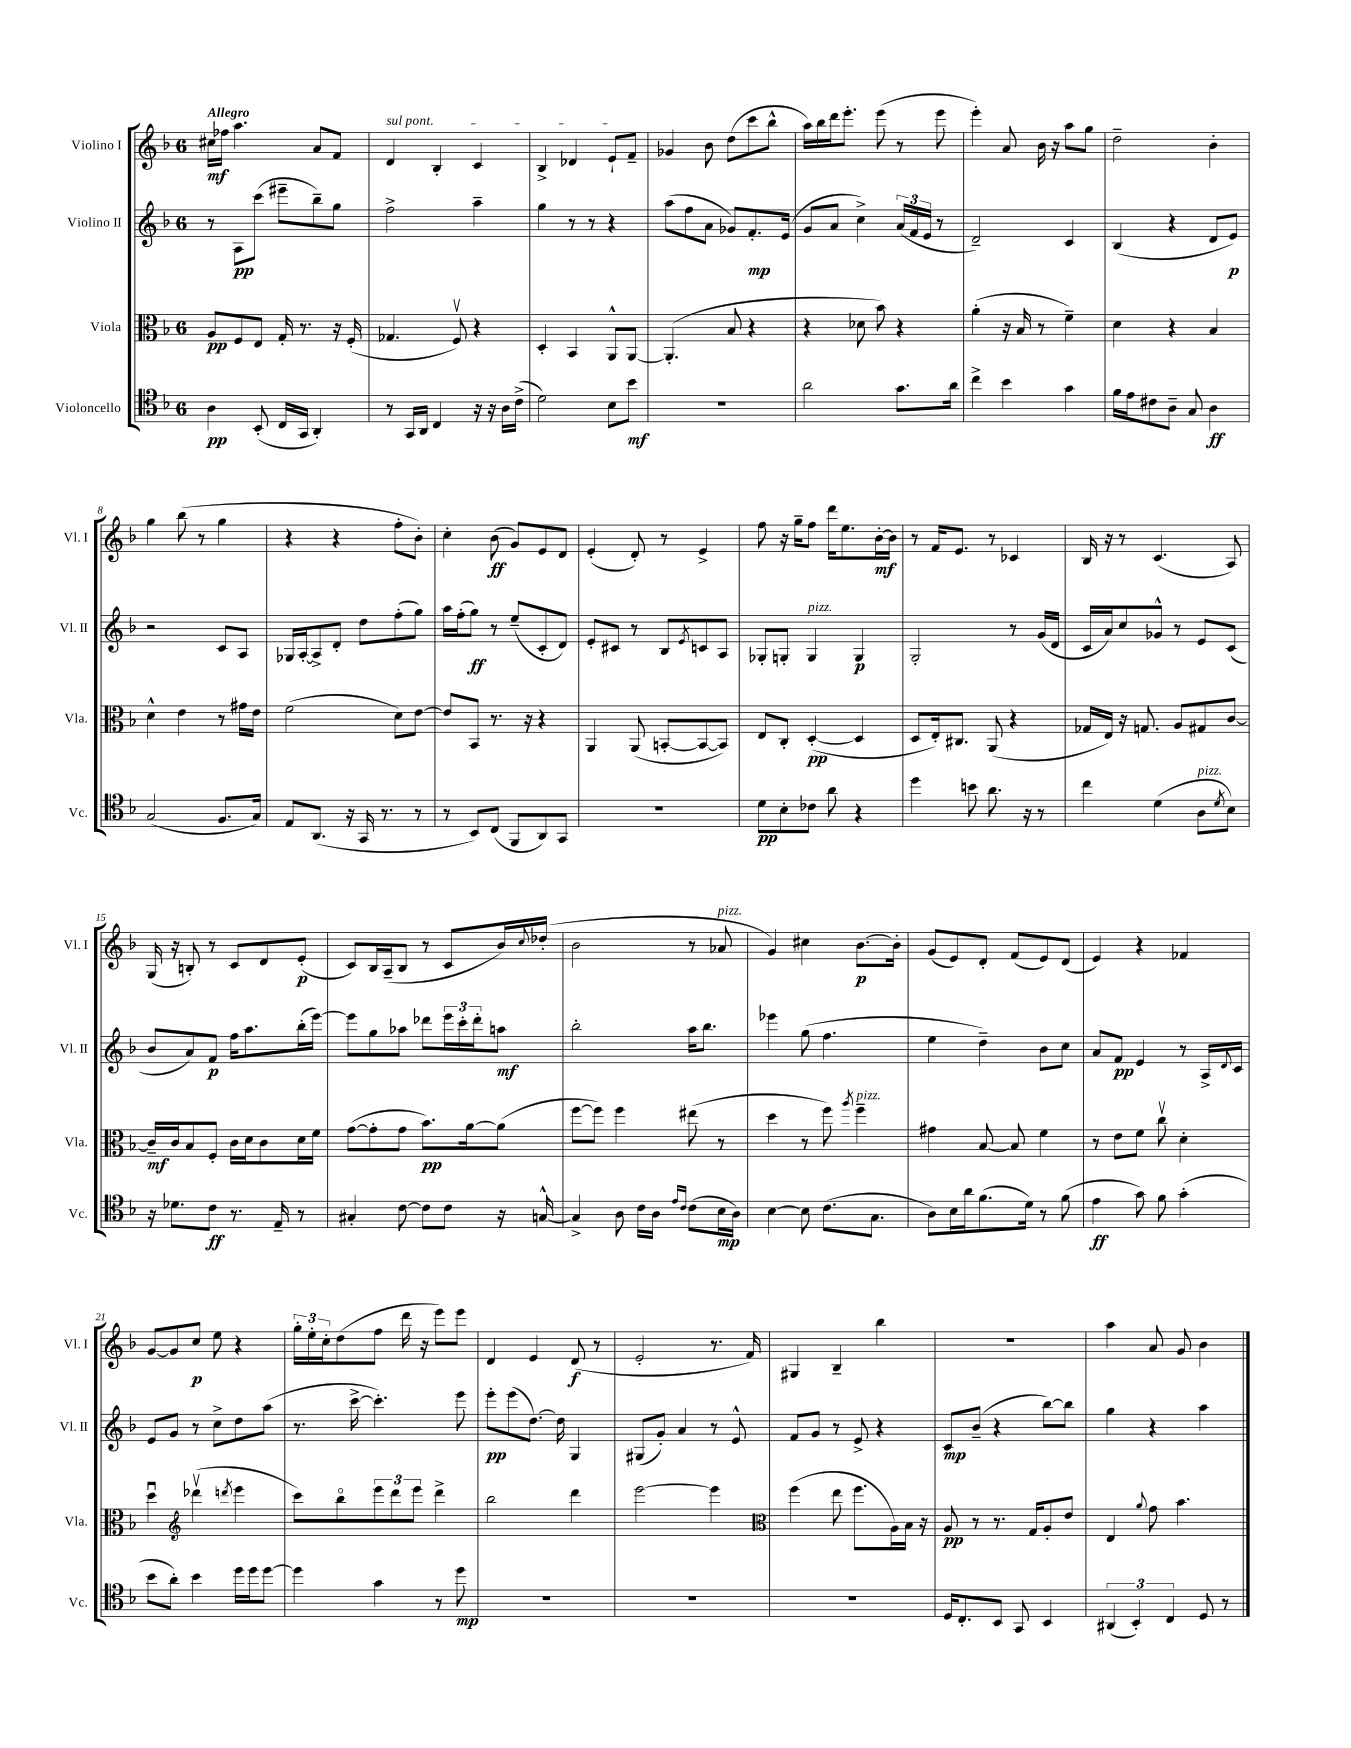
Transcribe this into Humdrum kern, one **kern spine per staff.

**kern	**kern	**kern	**kern
*staff4	*staff3	*staff2	*staff1
*clefC4	*clefC3	*clefG2	*clefG2
*k[b-]	*k[b-]	*k[b-]	*k[b-]
*M6/8	*M6/8	*M6/8	*M6/8
4A	8A	8r	16cc#
.	.	.	16ff-
.	8F	8A	4.aa
(8BB-'	8E	(8ccc	.
16C	16G'	8eee#~	.
16GG	8.r	.	.
4AA')	.	8bb-~)	8a
.	16r	8gg	8f
.	(16F'	.	.
=	=	=	=
8r	4.G-	2ff^	4d
16GG	.	.	.
16AA	.	.	.
4C	.	.	4B-'
.	8Fv)	.	.
16r	4r	4aa~	4c
16r	.	.	.
16A	.	.	.
(16c^	.	.	.
=	=	=	=
2d)	4D'	4gg	4B-^
.	4BB-	8r	4d-
.	.	8r	.
8B-	8AA^^	4r	8e`
8b-	[8AA	.	8f~
=	=	=	=
2.r	(4.AA']	(8aa	4g-
.	.	8ff	.
.	.	8a	8b-
.	8B-	8g-)	(8dd
.	4r	8.f'	8ccc
.	.	.	8bb-^^
.	.	(16e	.
=	=	=	=
2a	4r	8g	16aa)
.	.	.	16bb-
.	.	8a	16ddd
.	.	.	8.eee'
.	8d-	4cc^)	.
.	8b-)	.	(8eee
8.g	4r	(24a	8r
.	.	24f	.
.	.	24e	.
.	.	8r	8eee
16a	.	.	.
=	=	=	=
4cc^	(4a'	2d~)	4eee')
4b-	16r	.	8a
.	16B-	.	.
.	8r	.	16b-
.	.	.	16r
4g	4f~)	4c	8aa
.	.	.	8gg
=	=	=	=
16f	4d	(4B-	2dd~
16e	.	.	.
8c#	.	.	.
8A~	4r	4r	.
8G	.	.	.
4A	4B-	8d	4b-'
.	.	8e)	.
=	=	=	=
(2G	4d^^	2r	4gg
.	4e	.	(8bb-
.	.	.	8r
8.F	8r	8c	4gg
.	16g#	8A	.
16G)	16e	.	.
=	=	=	=
8E	(2f	16G-	4r
.	.	[16A'	.
(8.AA	.	8A^]	.
.	.	8d'	4r
16r	.	.	.
16GG	.	8dd	.
8.r	.	.	.
.	8d)	(8ff'	8ff'
8r	[8e	8gg)	8b-')
=	=	=	=
8r	8e]	16aa	4cc'
.	.	(16ff'	.
8BB-)	8BB-	8gg)	.
(8C	8.r	8r	(8b-
8FF	.	(8ee~	8g)
.	16r	.	.
8AA)	4r	8c'	8e
8GG	.	8d)	8d
=	=	=	=
2.r	4AA	8e'	(4e'
.	.	8c#	.
.	(8AA	8r	8d')
.	[8BB'	8B-	8r
.	.	8qe	.
.	8BB_	8c	4e^
.	8BB])	8A	.
=	=	=	=
8d	8E	8G-'	8ff
8B-'	8C'	8G'	16r
.	.	.	16gg~
8c-	([4D'	4G	8ff
8a	.	.	16ddd
.	.	.	8.ee
4r	4D]	4G	.
.	.	.	[16b-'
.	.	.	16b-]
=	=	=	=
4dd	8D	2G'	8r
.	16E')	.	16f
.	8.C#	.	8.e
8b	.	.	.
8.a	(8AA	.	8r
.	4r	8r	4c-
16r	.	.	.
8r	.	(16g	.
.	.	16d	.
=	=	=	=
4cc	16G-	16c	16B-
.	16E)	16a)	16r
.	16r	8cc	8r
.	8.G	.	.
(4d	.	8g-^^	(4.c
.	8A	8r	.
8A	8G#	8e	.
8qd	.	.	.
8B-)	[8c	(8c	8A)
=	=	=	=
16r	16c~]	8b-	(16G
8.d-	16c	.	16r
.	8B-	8a)	8B')
8c	8F'	8f	8r
8.r	16c	16ff	8c
.	16d	8.aa	.
.	8c	.	8d
16E~	.	.	.
8r	16d	(16bb-'	(8e'
.	16f	[16eee)	.
=	=	=	=
4G#'	([8g	8eee]	8c)
.	8g']	8gg	16B-
.	.	.	(16A~
[8c	8g	8aa-	8B-
8c]	8.b-)	8ddd-	8r
8c	.	24eee	8c
.	.	24ccc'	.
.	[16a	.	.
.	.	24ddd-'	.
16r	(8a]	8aa	16b-)
.	.	.	8qqcc
[16G^^	.	.	(16dd-'
=	=	=	=
4G^]	[8ff	2bb-'	2b-
.	8ff])	.	.
8A	4ff	.	.
16c	.	.	.
16A	.	.	.
16qqe	.	.	.
16qqc	.	.	.
(8c	(8ee#	16aa	8r
.	.	8.bb-	.
16B-	8r	.	8a-
16A)	.	.	.
=	=	=	=
[4B-	4dd	4eee-	4g)
8B-]	8r	(8gg	4cc#
(8.c	8ff)	4.ff	.
.	8qaa	.	.
.	4ff~	.	[8.b-
8.G	.	.	.
.	.	.	16b-']
=	=	=	=
8A)	4g#	4ee	(8g
16B-	.	.	8e)
16a	.	.	.
(8.f	[8B-	4dd~)	8d'
.	8B-]	.	(8f
16d)	.	.	.
8r	4f	8b-	8e)
(8f	.	8cc	(8d
=	=	=	=
4e	8r	8a	4e)
.	8e	8f	.
8g)	8f	4e	4r
8f	8ccv	.	.
(4g'	4d'	8r	4f-
.	.	16A^	.
.	.	8qqd	.
.	.	16c	.
=	=	=	=
8b-	4ddu	8e	[8g
8a')	.	8g	8g]
*	*clefG2	*	*
4b-	(4ddd-v	8r	8cc
.	.	8cc^	8ee
.	8qddd	.	.
16dd	4eee	8dd	4r
16dd	.	.	.
[8dd	.	(8aa	.
=	=	=	=
4dd]	8ccc)	8.r	24gg'
.	.	.	24ee'
.	.	.	24cc'
.	8bb-o	.	(8dd
.	.	[16ccc^	.
4g	12eee	4.ccc'])	8ff
.	12ddd	.	.
.	.	.	16ddd
.	12eee	.	.
.	.	.	16r
8r	4ddd^	.	8eee)
8dd	.	8eee	8eee
=	=	=	=
2.r	2bb-	8eee'	4d
.	.	(8eee	.
.	.	[8.dd)	4e
.	.	16dd]	.
.	4ddd	4G	(8d
.	.	.	8r
=	=	=	=
2.r	[2eee	(8G#	2e'
.	.	8g')	.
.	.	4a	.
.	4eee]	8r	8.r
.	.	8e^^	.
.	.	.	16f)
=	=	=	=
*	*clefC3	*	*
2.r	(4ff	8f	4G#
.	.	8g	.
.	8ee	8r	4B-~
.	8.ff	8e^	.
.	.	4r	4bb-
.	16A)	.	.
.	16B-	.	.
.	16r	.	.
=	=	=	=
16D	8A	8c	2.r
8.C'	.	.	.
.	8r	(8b-~	.
8BB-	8.r	4r	.
8GG	.	.	.
.	16G	.	.
4BB-	8A'	[8bb-)	.
.	8e	8bb-]	.
=	=	=	=
(6AA#	4E	4gg	4aa
6BB-')	.	.	.
.	8qqa	.	.
.	8g	4r	8a
6C	.	.	.
.	4.b-	.	8g
8D	.	4aa	4b-
8r	.	.	.
==	==	==	==
*-	*-	*-	*-
